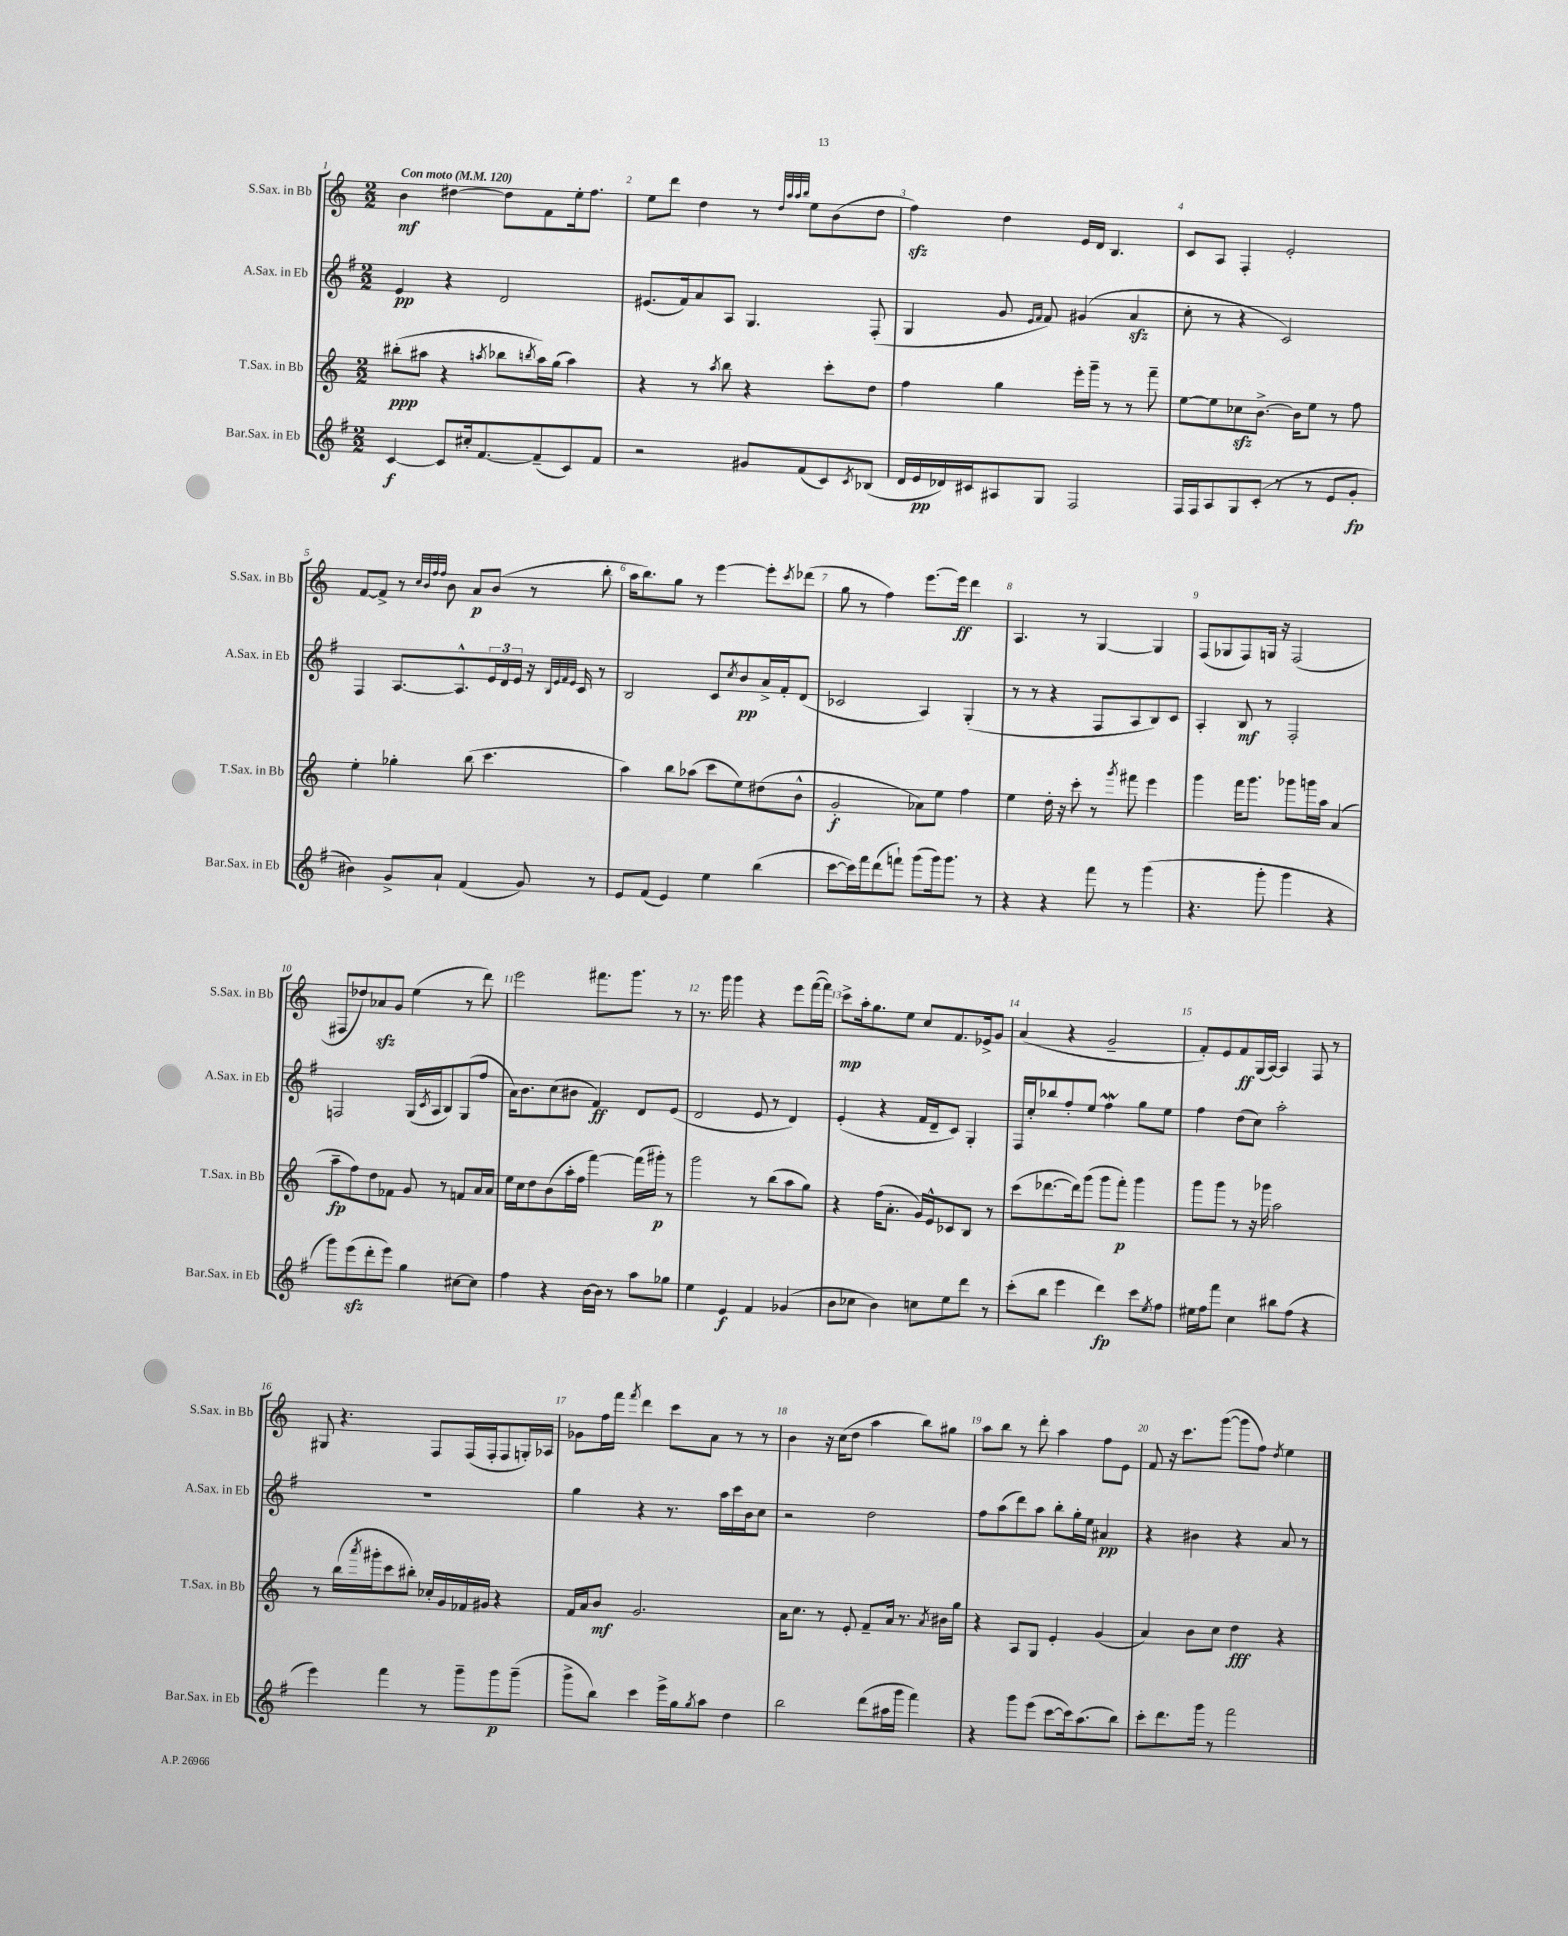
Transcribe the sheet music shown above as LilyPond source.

<<
\new StaffGroup <<
\new Staff = "s0" \with { instrumentName = "S.Sax. in Bb" shortInstrumentName = "S.Sax. in Bb" } {
    \clef treble \key c \major \numericTimeSignature \time 2/2 \tempo "Con moto" 4 = 120
    b'4\mf dis''4~ dis''8 f'8 e''16-. f''8. |
    e''8 d'''8 d''4 r8 \grace { d''32 a''32 a''32 b''32 } e''8 b'8( d''8 |
    f''4\sfz) d''4 e'16 d'16 b4. |
    c'8 a8 f4-. e'2-. |
    f'8~ f'8-> r8 \grace { c''32 b'32 f''32 f''32 } b'8 a'8\p b'8( r8 b''8-. |
    a''16 b''8.) g''8 r8 e'''4~ e'''8-. \acciaccatura { c'''8 } des'''8( |
    g''8 r8 f''4) e'''8.~ e'''16\ff d'''4 |
    a4. r8 g4~ g4 |
    f8( ges8 f8) g16 r16 f2( |
    fis8 des''8) aes'8\sfz g'8 e''4( r8 d'''8) |
    e'''2 fis'''8. g'''8. r8 |
    r8. g'''16 g'''4 r4 e'''8 f'''16~( f'''16) |
    c'''8->\mp a''16-. g''8. e''8 c''8 f'8. ees'16-> g'8 |
    a'4( r4 g'2-- |
    f'8-.) e'8 f'8\ff g16( a16~) a4 f8 r8 |
    gis8 r4. f8 f16( f16-. f8 g16-.) aes16 |
    ges'8 f''16 f'''16 \acciaccatura { f'''8 } d'''4 c'''8 a'8 r8 r8 |
    b'4 r16 c''16( d''8 a''4 b''8) gis''8 |
    a''8 b''8 r8 d'''8-. a''4 f''8 e'8 |
    f'8 r16 c'''8. g'''8~( g'''8 f''8) \acciaccatura { d''8 } e''4 \bar "|." |
}
\new Staff = "s1" \with { instrumentName = "A.Sax. in Eb" shortInstrumentName = "A.Sax. in Eb" } {
    \clef treble \key g \major \numericTimeSignature \time 2/2
    e'4\pp r4 d'2 |
    eis'8.( fis'16) a'8 a8 g4. fis8-.( |
    g4 g'8 \grace { e'16 fis'16 } fis'8) gis'4( a'4\sfz |
    c''8-. r8 r4 c'2) |
    fis4 a8.~ a8.-^ \tuplet 3/2 { e'16 d'16 e'16 } r16 \grace { b32 e'32 fis'32 e'32 } c'16 r8 |
    b2 c'8 \acciaccatura { c''8 } b'8\pp a'16-> fis'16-. d'8( |
    ces'2 a4) g4-.( |
    r8 r8 r4 fis8 a8 b8) c'8 |
    a4-. b8\mf r8 fis2-. |
    f2 g16( \acciaccatura { c'8 } a16 b8) g8( fis''8 |
    a'16) b'8. c''8( bis'8 fis'4\ff) d'8 e'8( |
    d'2 e'8 r8 d'4) |
    e'4-.( r4 fis'16 d'16-- c'8) g4-. |
    fis16 c''16-. bes''8 fis''8-. e''8 fis''4\mordent g''8 e''8 |
    fis''4 d''8( c''8) a''2-. |
    R1 |
    g''4 r4 r8. a''16 c'''16 b'16 c''8 |
    r2 d''2 |
    fis''8 a''8( d'''8) a''8 b''8-. g''16-. e''16 ais'4\pp |
    r4 bis'4 r4 a'8 r8 \bar "|." |
}
\new Staff = "s2" \with { instrumentName = "T.Sax. in Bb" shortInstrumentName = "T.Sax. in Bb" } {
    \clef treble \key c \major \numericTimeSignature \time 2/2
    bis''8-.\ppp( ais''8 r4 \acciaccatura { a''8 } bes''8 \acciaccatura { b''8 } a''16) g''16( a''4) |
    r4 r8 \acciaccatura { a''8 } b''8 r4 c'''8-. d''8 |
    f''4 g''4 e'''16-. g'''16-- r8 r8 f'''8-- |
    e''8~ e''8 ces''8\sfz b'8.~-> b'16 e''8 r8 f''8 |
    e''4-. ges''4-. b''8( c'''4. |
    a''4) b''8 aes''8( c'''8 e''8) dis''8( b'8-^ |
    g'2-.\f aes'8) e''8 f''4 |
    e''4 d''16-. r16 c'''8-. r8 \acciaccatura { g'''8 } fis'''8 e'''4 |
    g'''4 f'''16 g'''8. ges'''8 g'''16 a''16 a'4( |
    a''8--\fp f''8) d''8 fes'8 g'8 r8 f'8 a'16 a'16 |
    e''16 c''16 d''8 b'8( a''16-. f''16 f'''4~) f'''16( gis'''16-.\p) r8 |
    g'''2 r8 b''8( a''8 g''8) |
    r4 f''16( a'8.-. g'16) e'16-^ ces'8 b8 r8 |
    c'''8( des'''8.~ des'''16) g'''8( g'''8 f'''8-.\p) g'''4 |
    g'''8 g'''8 r8 r16 ges'''16 a''2 |
    r8 b''16( \acciaccatura { a'''8 } gis'''16-. c'''8 bis''8-.) ces''16-. g'16 fes'16 gis'16 r4 |
    f'16 a'16 b'8\mf g'2. |
    a'16 c''8. r8 e'8-. f'8-- a'16 r8. \acciaccatura { a'8 } bis'16 g''16 |
    r4 a8 g8 e'4-. g'4( |
    a'4) b'8 c''8 d''4\fff r4 \bar "|." |
}
\new Staff = "s3" \with { instrumentName = "Bar.Sax. in Eb" shortInstrumentName = "Bar.Sax. in Eb" } {
    \clef treble \key g \major \numericTimeSignature \time 2/2
    c'4~\f c'8 cis''16-. fis'8.~ fis'8--( c'8) fis'8 |
    r2 gis'8 fis'8( c'8) \acciaccatura { c'8 } bes8( |
    d'16 e'16\pp des'16) cis'16 ais8 g8 fis2 |
    fis16 fis16 a8 g8 c'8-.( r8 r8 e'8 g'8-.\fp |
    bis'4) g'8-> a'8-! fis'4( g'8) r8 |
    e'8 fis'8( e'4) e''4 b''4( |
    c'''8~ c'''16) fis'''16 d'''8( f'''8-!) g'''8( g'''16) g'''8. r8 |
    r4 r4 fis'''8 r8 g'''4( |
    r4. g'''8-. g'''4 r4 |
    g'''8) e'''8\sfz( d'''8-. e'''8) g''4 cis''8~ cis''8 |
    fis''4 r4 b'16~ b'16 r8 a''8 ges''8 |
    e''4 e'4\f fis'4 ges'4( |
    b'8 ces''8 b'4) c''8 e''8 d'''8 r8 |
    c'''8-.( b''8 e'''4 d'''4\fp) c'''8 \acciaccatura { e''8 } fis''8 |
    eis''16 fis''16 fis'''8 c''4 bis''8 fis''8( r4 |
    e'''4) fis'''4 r8 g'''8-- g'''8\p g'''8--( |
    g'''8-> b''8) c'''4 e'''16-> g''16 \acciaccatura { g''8 } a''8 d''4 |
    b''2 d'''8( ais''16 g'''16 fis'''4) |
    r4 g'''8 e'''8( c'''8~ c'''16) a''8.( b''8) |
    c'''8-. d'''8. g'''16 r8 fis'''2 \bar "|." |
}
>>
>>
\layout { \context { \Score \override BarNumber.break-visibility = ##(#f #t #t) barNumberVisibility = #all-bar-numbers-visible } }
